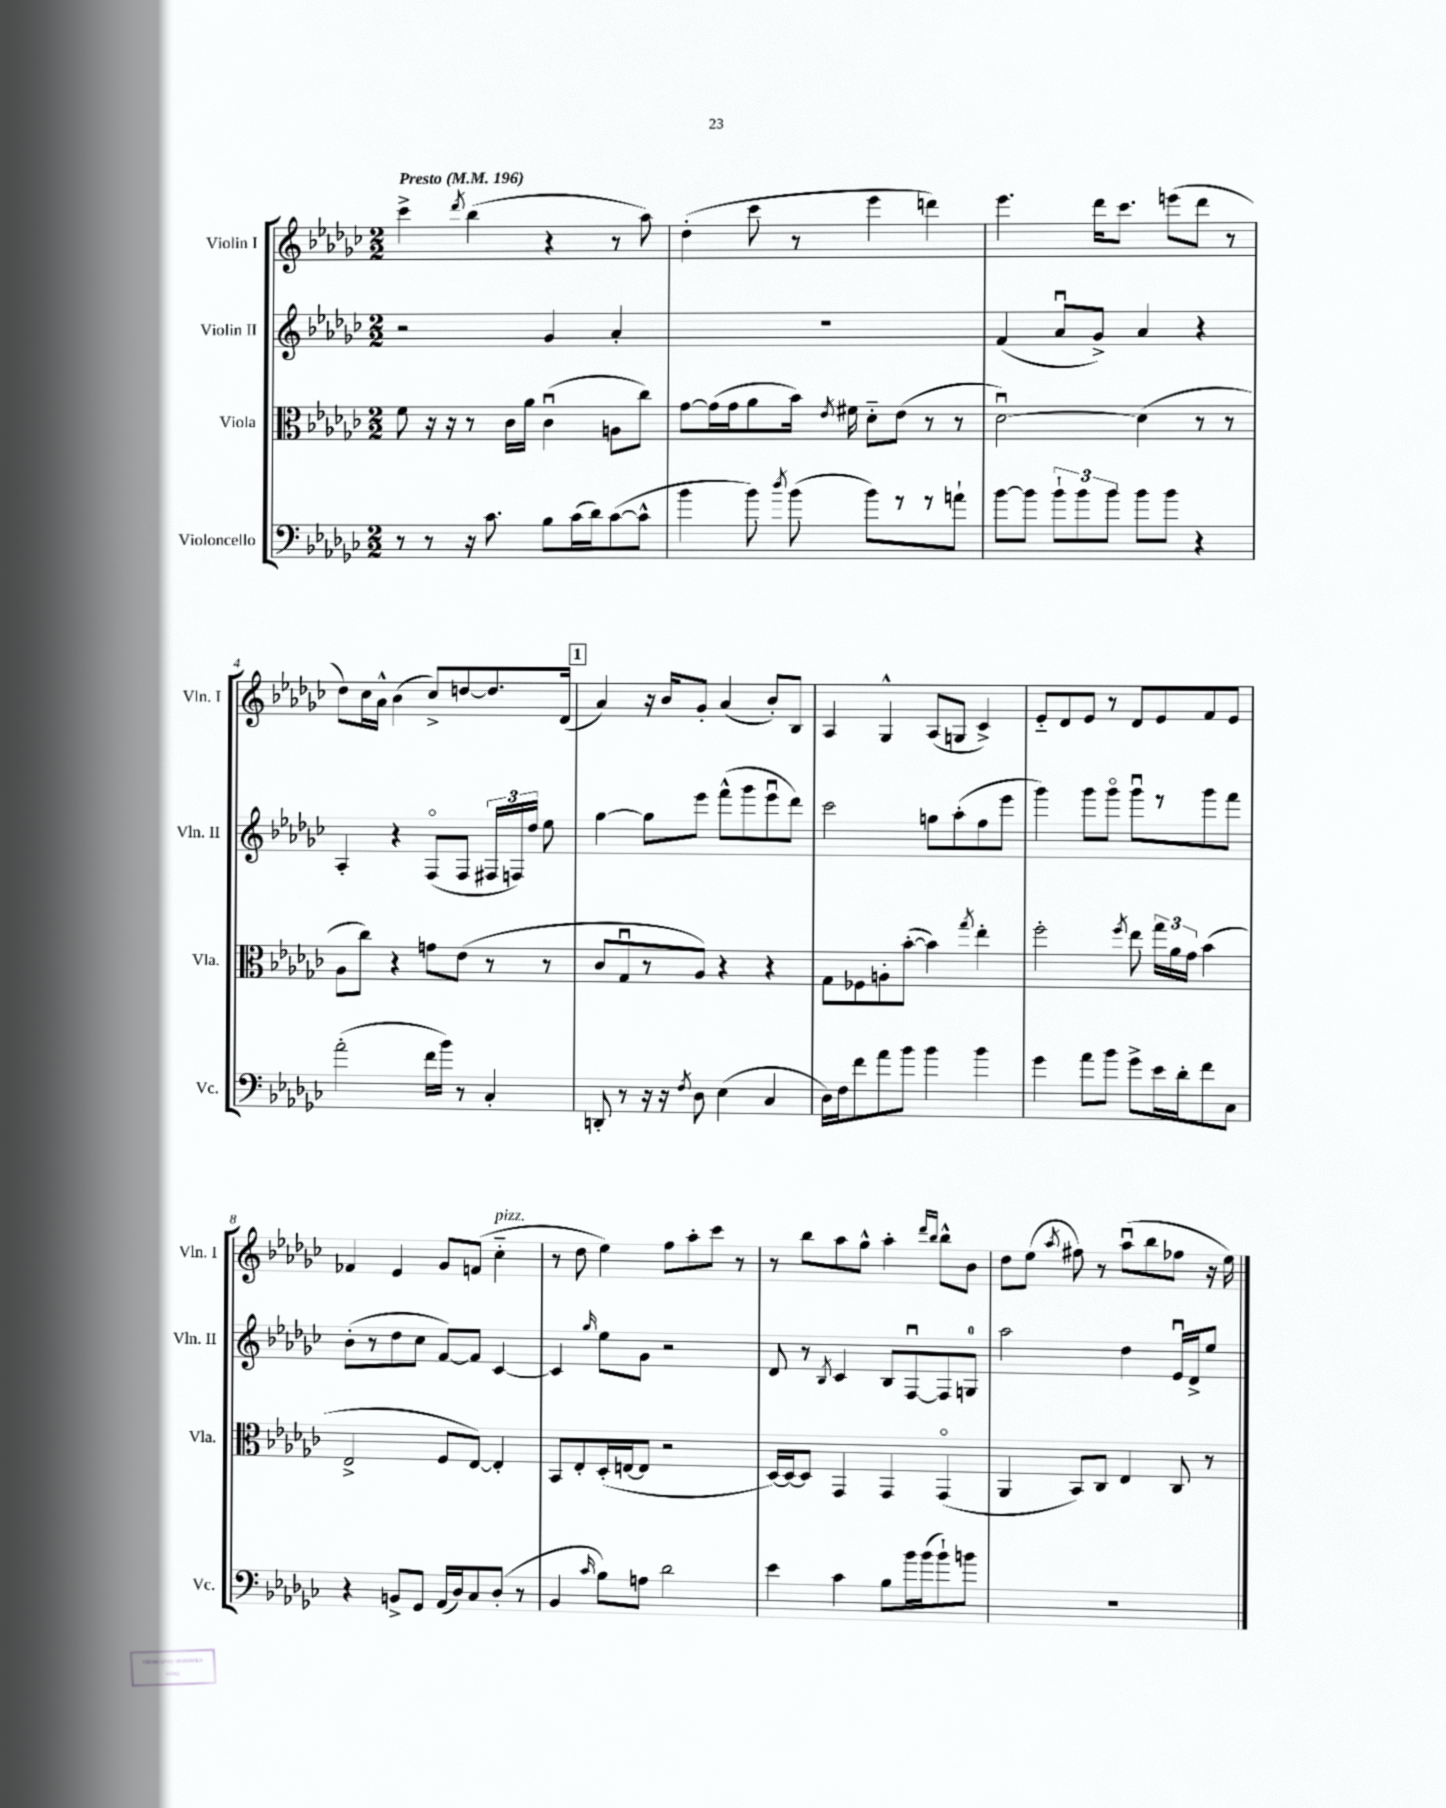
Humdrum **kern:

**kern	**kern	**kern	**kern
*staff4	*staff3	*staff2	*staff1
*clefF4	*clefC3	*clefG2	*clefG2
*k[b-e-a-d-g-c-]	*k[b-e-a-d-g-c-]	*k[b-e-a-d-g-c-]	*k[b-e-a-d-g-c-]
*M2/2	*M2/2	*M2/2	*M2/2
*MM196	*MM196	*MM196	*MM196
8r	8f\	2r	4ccc-^\
8r	16r	.	.
.	16r	.	.
.	.	.	8qddd-/
16r	8r	.	(4bb-\
8.c-\	.	.	.
.	16c-\LL	.	.
.	16a-\JJ	.	.
8B-\L	(4c-u\	4g-/	4r
(16c-\L	.	.	.
16d-\J)	.	.	.
([8c-\	8A\L	4a-'/	8r
8c-^^\]J	8cc-\J)	.	8aa-\)
=	=	=	=
4b-\	[8g-\L	1r	(4dd-'\
.	(16g-\]L	.	.
.	16g-\J	.	.
8b-\)	8a-\	.	8ccc-\
8qdd-/	.	.	.
(8b-\	16b-\Jk)	.	8r
.	8qe-/	.	.
.	16f#\	.	.
8b-\L)	8d-'~\L	.	4eee-\
8r	(8e-\J	.	.
8r	8r	.	4ddd\)
8a`\J	8r	.	.
=	=	=	=
[8b-\L	[2d-u\)	(4f/	4.eee-\
8b-\]J	.	.	.
12b-`\L	.	8a-u/L	.
12b-\	.	.	.
.	.	8g-^/J)	16ddd-\LK
12b-\J	.	.	.
.	.	.	8.ccc-\J
8b-\L	(4d-\]	4a-/	.
8b-\J	.	.	(8eee\L
4r	8r	4r	8ddd-\J
.	8r	.	8r
=	=	=	=
(2a-'\	8A-\L	4A-'/	8dd-\L)
.	8cc-\J)	.	16cc-\L
.	.	.	16a-^^\JJ
.	4r	4r	(4b-\
16f\LL	8g\L	(8Fo/L	8cc-^/L)
16b-\JJ)	.	.	.
8r	(8e-\J	8F/J	[8dd/
4C-'/	8r	24F#/LL	8.dd/]
.	.	24F/)	.
.	.	24dd-/JJ	.
.	8r	8ee-\	.
.	.	.	(16d-/Jk
=	=	=	=
8DD'/	8c-/L	[4gg-\	4a-/)
8r	8G-u/	.	.
16r	8r	8gg-\]L	16r
16r	.	.	16b-/LK
8qF/	.	.	.
8D-\	8A-/J)	8eee-\J	8g-'/J
(4E-\	4r	(8fff^^\L	(4a-/
.	.	8ggg-\	.
4C-/	4r	8eee-u\	8b-'/L)
.	.	8ddd-\J)	8B-/J
=	=	=	=
16D-\LL)	8G-\L	2ccc-\	4A-/
16F\J	.	.	.
8f\	8F-\	.	.
8a-\	8A'\	.	4G-^^/
8b-\J	([8b-'\J	.	.
4b-\	4b-\])	8gg\L	(8A-/L
.	.	(8aa-'\	8G/J
.	8qgg-/	.	.
4b-\	4ee-'\	8ff\	4c-^/)
.	.	8eee-\J	.
=	=	=	=
4g-\	2ff'\	4ggg-\)	8e-'~/L
.	.	.	8d-/
8a-\L	.	8ggg-\L	8e-/J
8b-\J	.	8ggg-o\J	8r
.	8qff/	.	.
8g-^\L	8ee-\	8ggg-u\L	8d-/L
16e-\L	24gg-\LL	8r	8e-/
.	24a-\	.	.
16d-'\J	.	.	.
.	24g-\JJ	.	.
8f\	(4b-\	8ggg-\	8f/
8C-\J	.	8fff\J	8e-/J
=	=	=	=
4r	2E-^/	(8b-'\L	4f-/
.	.	8r	.
8BB^/L	.	8dd-\	4e-/
8GG-/J	.	8cc-\J	.
(16AA-/LL	8F/L	[8f/L)	8g-/L
16D-/J)	.	.	.
8C-/	[8E-/J)	8f/]J	(8f/J
(8D-'/J	4E-'/]	[4c-/	4cc-'~\
8r	.	.	.
=	=	=	=
4BB-/	8BB-/L	4c-/]	8r
.	8E-'/	.	8dd-\
16qqc-/	.	16qqgg-/	.
8B-\L)	(16D-'/L	8ee-\L	4ee-\)
.	[16E/J	.	.
8A\J	8E/]J	8g-\J	.
2d-\	2r	2r	8ff\L
.	.	.	8aa-'\
.	.	.	8ccc-\J
.	.	.	8r
=	=	=	=
4e-\	[16D-/LL)	8d-/	8r
.	16D-/_J	.	.
.	8D-/]J	8r	8bb-\L
.	.	8qB-/	.
4c-\	4GG-/	4c-/	8aa-\
.	.	.	8gg-^^\J
8B-\L	4GG-/	8B-/L	4aa-'\
16b-\L	.	[8Fu/	.
(16b-\J	.	.	.
.	.	.	16qqddd-/LL
.	.	.	16qqbb-/JJ
8b-`\)	(4GG-o/	8F/]	8bb-^^\L
8b\J	.	8G/J	8b-\J
=	=	=	=
1r	4AA-/	2aa-\	8dd-\L
.	.	.	(8ee-\J
.	.	.	8qaa-/
.	8BB-/L)	.	8ff#\)
.	8C-/J	.	8r
.	4E-/	4dd-\	(8aa-u\L
.	.	.	8bb-\
.	8C-/	16e-u/LL	8ff-\J
.	.	16d-^/J	.
.	8r	8ee-/J	16r
.	.	.	16ee-\)
==	==	==	==
*-	*-	*-	*-
